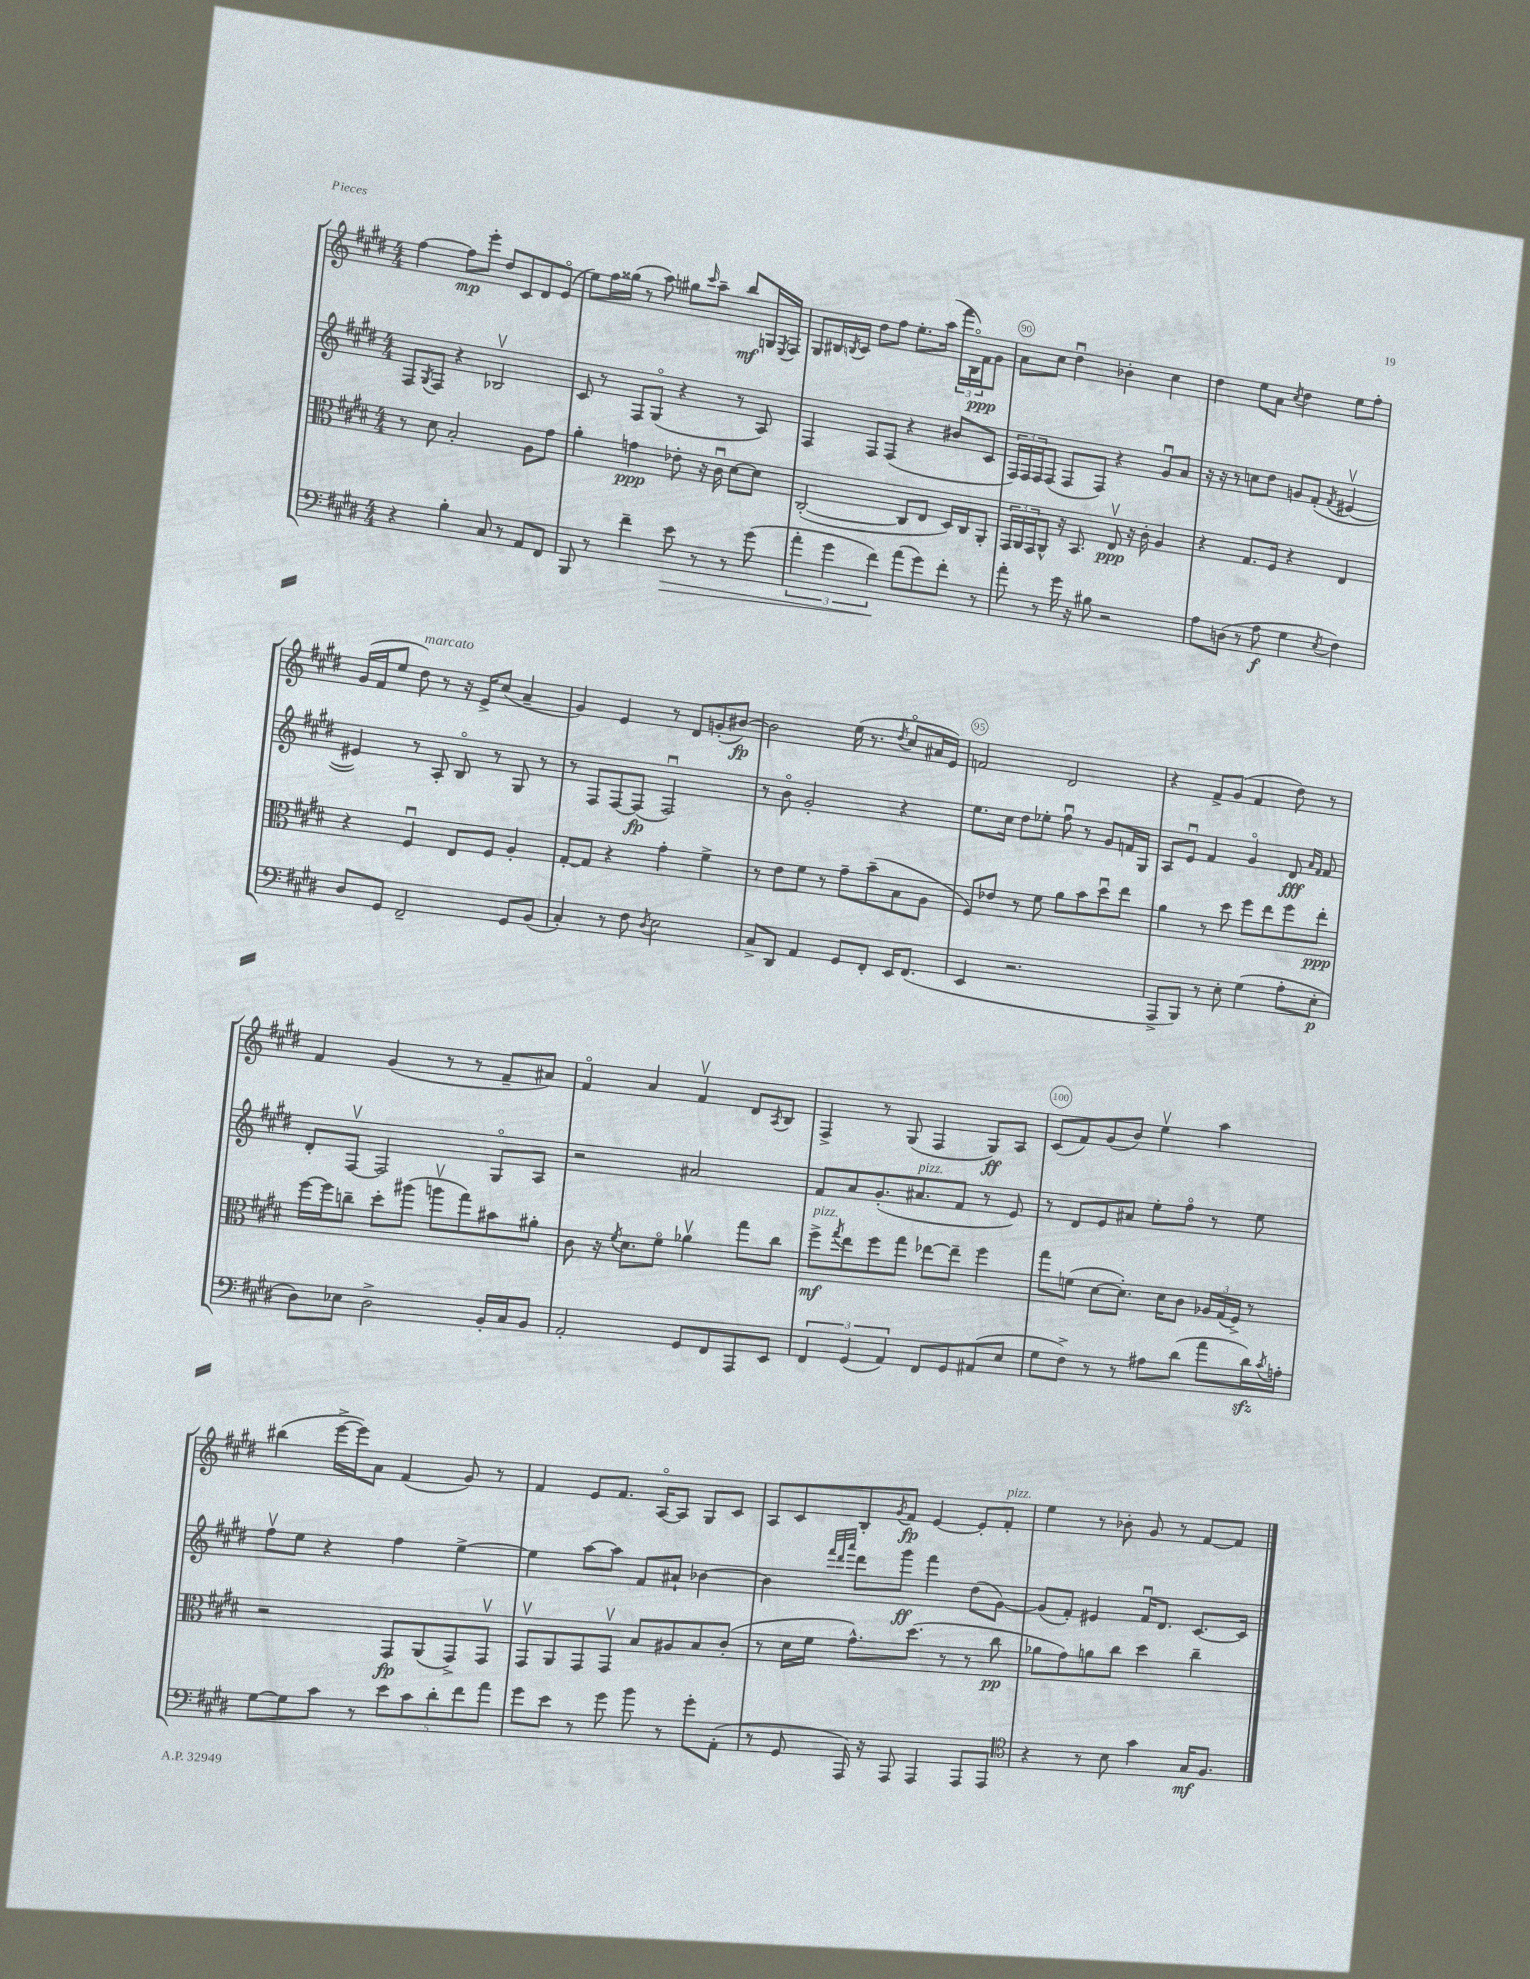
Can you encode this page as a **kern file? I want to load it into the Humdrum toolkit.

**kern	**kern	**kern	**kern
*staff4	*staff3	*staff2	*staff1
*clefF4	*clefC3	*clefG2	*clefG2
*k[f#c#g#d#]	*k[f#c#g#d#]	*k[f#c#g#d#]	*k[f#c#g#d#]
*M4/4	*M4/4	*M4/4	*M4/4
4r	8r	8F#	[4ff#
.	.	8qG#	.
.	8d#	8F#	.
4B'	2B'	4r	8ff#]
.	.	.	8eee'
8C#	.	2B-v	8dd#
8r	.	.	8c#
8AA	8A	.	8d#
8FF#	8g#	.	(8eo
=	=	=	=
8BBB	4a'	8c#	8ee)
8r	.	8r	16ff#
.	.	.	(16gg##
4f#~	4g	8F#	8r
.	.	(8G#o	8aa)
8e	8e-'	4r	8gg#
.	.	.	16qqccc#
8r	16r	.	8aa~
.	16c#u	.	.
8r	[8d#	8r	8bb
(8g#	8d#]	8A)	16G
.	.	.	8qE
.	.	.	16F#
=	=	=	=
6a'	([2C#'	4F#	8G#
.	.	.	16B#
6g#	.	.	.
.	.	.	8qB
.	.	.	16c#
.	.	8F#	8dd#
6f#)	.	.	.
.	.	(8F#	8ff#
(8a	8C#]	4r	8.ee'
8g#)	8E	.	.
.	.	.	(16aa
8f#'	16D#)	8b#	24fff#
.	.	.	24Bo)
.	16C#	.	.
.	.	.	24f#
8r	8AA'	8c#	8g#
=	=	=	=
8a'	24GG#	24F#)	8a
.	24AA	24F#	.
.	24GG#	24F#	.
8r	8AA^^	(8F#	8cc#
16g#	16r	8F#	4dd#u
16r	8.BB	.	.
8B#	.	8F#)	.
2r	8Ev	4r	4b-'
.	16r	.	.
.	16c#'	.	.
.	4A	8g#u	4cc#
.	.	8a	.
=	=	=	=
8A	4r	16r	4dd#
.	.	16r	.
(8D	.	8r	.
8r	8.G#	8cc	8ee
8A	.	8dd#	8a
.	16F#	.	.
.	.	.	8qcc#
4G#	4r	8g	4dd#
.	.	(8f#'	.
8qE	.	8qf#	.
4F#)	4E	[4e#v	8ee
.	.	.	8ff#'
=	=	=	=
8D#	4r	4e#])	(16g#
.	.	.	16f#
8GG#	.	.	8ee
2FF#~	4F#u	8r	8dd#)
.	.	8A'	8r
.	8E	8Bo	16r
.	.	.	16e^
.	8F#	8r	(8cc#
8GG#	4A'	8G#	4a~
(8BB	.	8r	.
=	=	=	=
4C#')	[8G#'	8r	4g#)
.	8G#]	8F#	.
8r	4r	[8F#	4e
8F#	.	(8F#]	.
8qD#	.	.	.
2E	4g#'	2F#u)	8r
.	.	.	8d#
.	4f#^	.	(8g'
.	.	.	[8b#)
=	=	=	=
8C#^	8r	8r	2b#]
8DD#	8e	8bo	.
4AA	8f#	2g#'	.
.	8r	.	.
8GG#	8g#~	.	(16ee
.	.	.	8.r
8FF#'	(8b~	.	.
.	.	.	8qdd#
16EE	8B	4r	8cc#o
(8.FF#	.	.	.
.	8A	.	16a#
.	.	.	16e)
=	=	=	=
4EE	8F#)	8.ee	2f
.	8e-	.	.
.	.	16cc#	.
2.r	8r	8dd#	.
.	8f#	8ee-'	.
.	8a	8ff#u	2d#
.	8b	8r	.
.	8dd#u	8g#	.
.	8ee	16f	.
.	.	16G#	.
=	=	=	=
8AAA^	4a	8A	4r
8BBB)	.	8eu	.
8r	8r	4f#	8f#^
8E'	8dd#	.	(8g#
(4G#	8ff#	4g#o	4f#
.	8ee	.	.
8A'	8ff#	8d#	8dd#)
.	.	16qqa	.
.	.	16qqf#	.
8E'	8ee'	8f#	8r
=	=	=	=
8D#)	[16ff#	8d#'	4f#
.	16ff#]	.	.
8E-	8cc~	[8F#v	.
2D#^	8dd#'	2F#]	(4g#
.	(8aa#	.	.
.	8aav	.	8r
.	8gg#)	.	8r
16BB'	8b#	8G#o	8f#~
16C#	.	.	.
8BB	8a#'	8A	8a#)
=	=	=	=
2AA'	8c#	2r	4f#o
.	16r	.	.
.	8qf#	.	.
.	8.d#	.	.
.	.	.	4a
.	8f#o	.	.
8GG#	4a-v	2a#	4f#v
8FF#	.	.	.
8AAA	8gg#	.	8d#
.	.	.	8qA
8EE	8cc#	.	8B
=	=	=	=
6FF#	8ff#^	8f#	4F#^
.	8qgg#	.	.
.	8ee	8a	.
(6GG#	.	.	.
.	8ff#	(8.g#'	8r
6AA)	.	.	.
.	8gg#	.	(8G#
.	.	8.a#	.
8FF#	[8ee-	.	4F#
8GG#	8ee-~]	8f#	.
(8AA#	4ff#	8r	8G#)
8E	.	8e)	8A
=	=	=	=
8G#	8gg#	8r	(8c#
8F#^)	(8f	8d#	8f#)
8r	[8d#	8e	(8g#
8r	8.d#'])	8a#	8b)
8A#	.	8ee'	4eev
.	16d#	.	.
(8d#	8c#	8ff#o	.
8a	24A-	8r	4aa
.	(24G#	.	.
.	24F#^)	.	.
16d#)	8r	8ee	.
8qc#	.	.	.
16A'	.	.	.
=	=	=	=
[8G#	2r	8ff#v	(4bb#
8G#]	.	8ee	.
8c#	.	4r	[16eee^
.	.	.	16eee])
8r	.	.	8a
10e	8GG#	4ff#	(4f#
10c#	.	.	.
.	(8AA	.	.
10d#'	.	.	.
.	8GG#^)	[4ee^	8g#)
10f#	.	.	.
.	8GG#v	.	8r
10a	.	.	.
=	=	=	=
8g#	8GG#v	4ee]	4f#
8e	8AA	.	.
8r	8GG#	[8aa	8e
8g#	8GG#v	8aa]	8.f#
8b	8B	8f#	.
.	.	.	[16Ao
8r	8A#	8a#`	8A]
8g#'	8B	[4b-	8G#
(8AA'	(8c#'	.	8c#
=	=	=	=
8r	8r	4b-]	8A
8GG#	16d#	.	8c#
.	16f#	.	.
.	.	32qqfff#	.
.	.	32qqddd#	.
.	.	32qqaaa	.
16AAA)	8.g#^^)	8ddd#	8B'
16r	.	.	.
.	.	.	8qg#
8AAA	.	8ggg#	8f#
.	(8.dd#	.	.
4AAA	.	4fff#	[4e
.	8r	.	.
8AAA	8r	(8dd#	8e']
8AAA	8cc#	[8g#)	8f#'
=	=	=	=
*clefC4	*	*	*
4r	8a-	(8g#]	4ee
.	8g#)	8f#')	.
8r	8a	4e#	8r
8B	8cc#	.	8b-'
4g#	4dd#	16f#u	8g#
.	.	8.d#	.
.	.	.	8r
16G#	4cc#~	[8.c#	[8f#
8.F#	.	.	.
.	.	.	8f#]
.	.	16c#]	.
==	==	==	==
*-	*-	*-	*-
